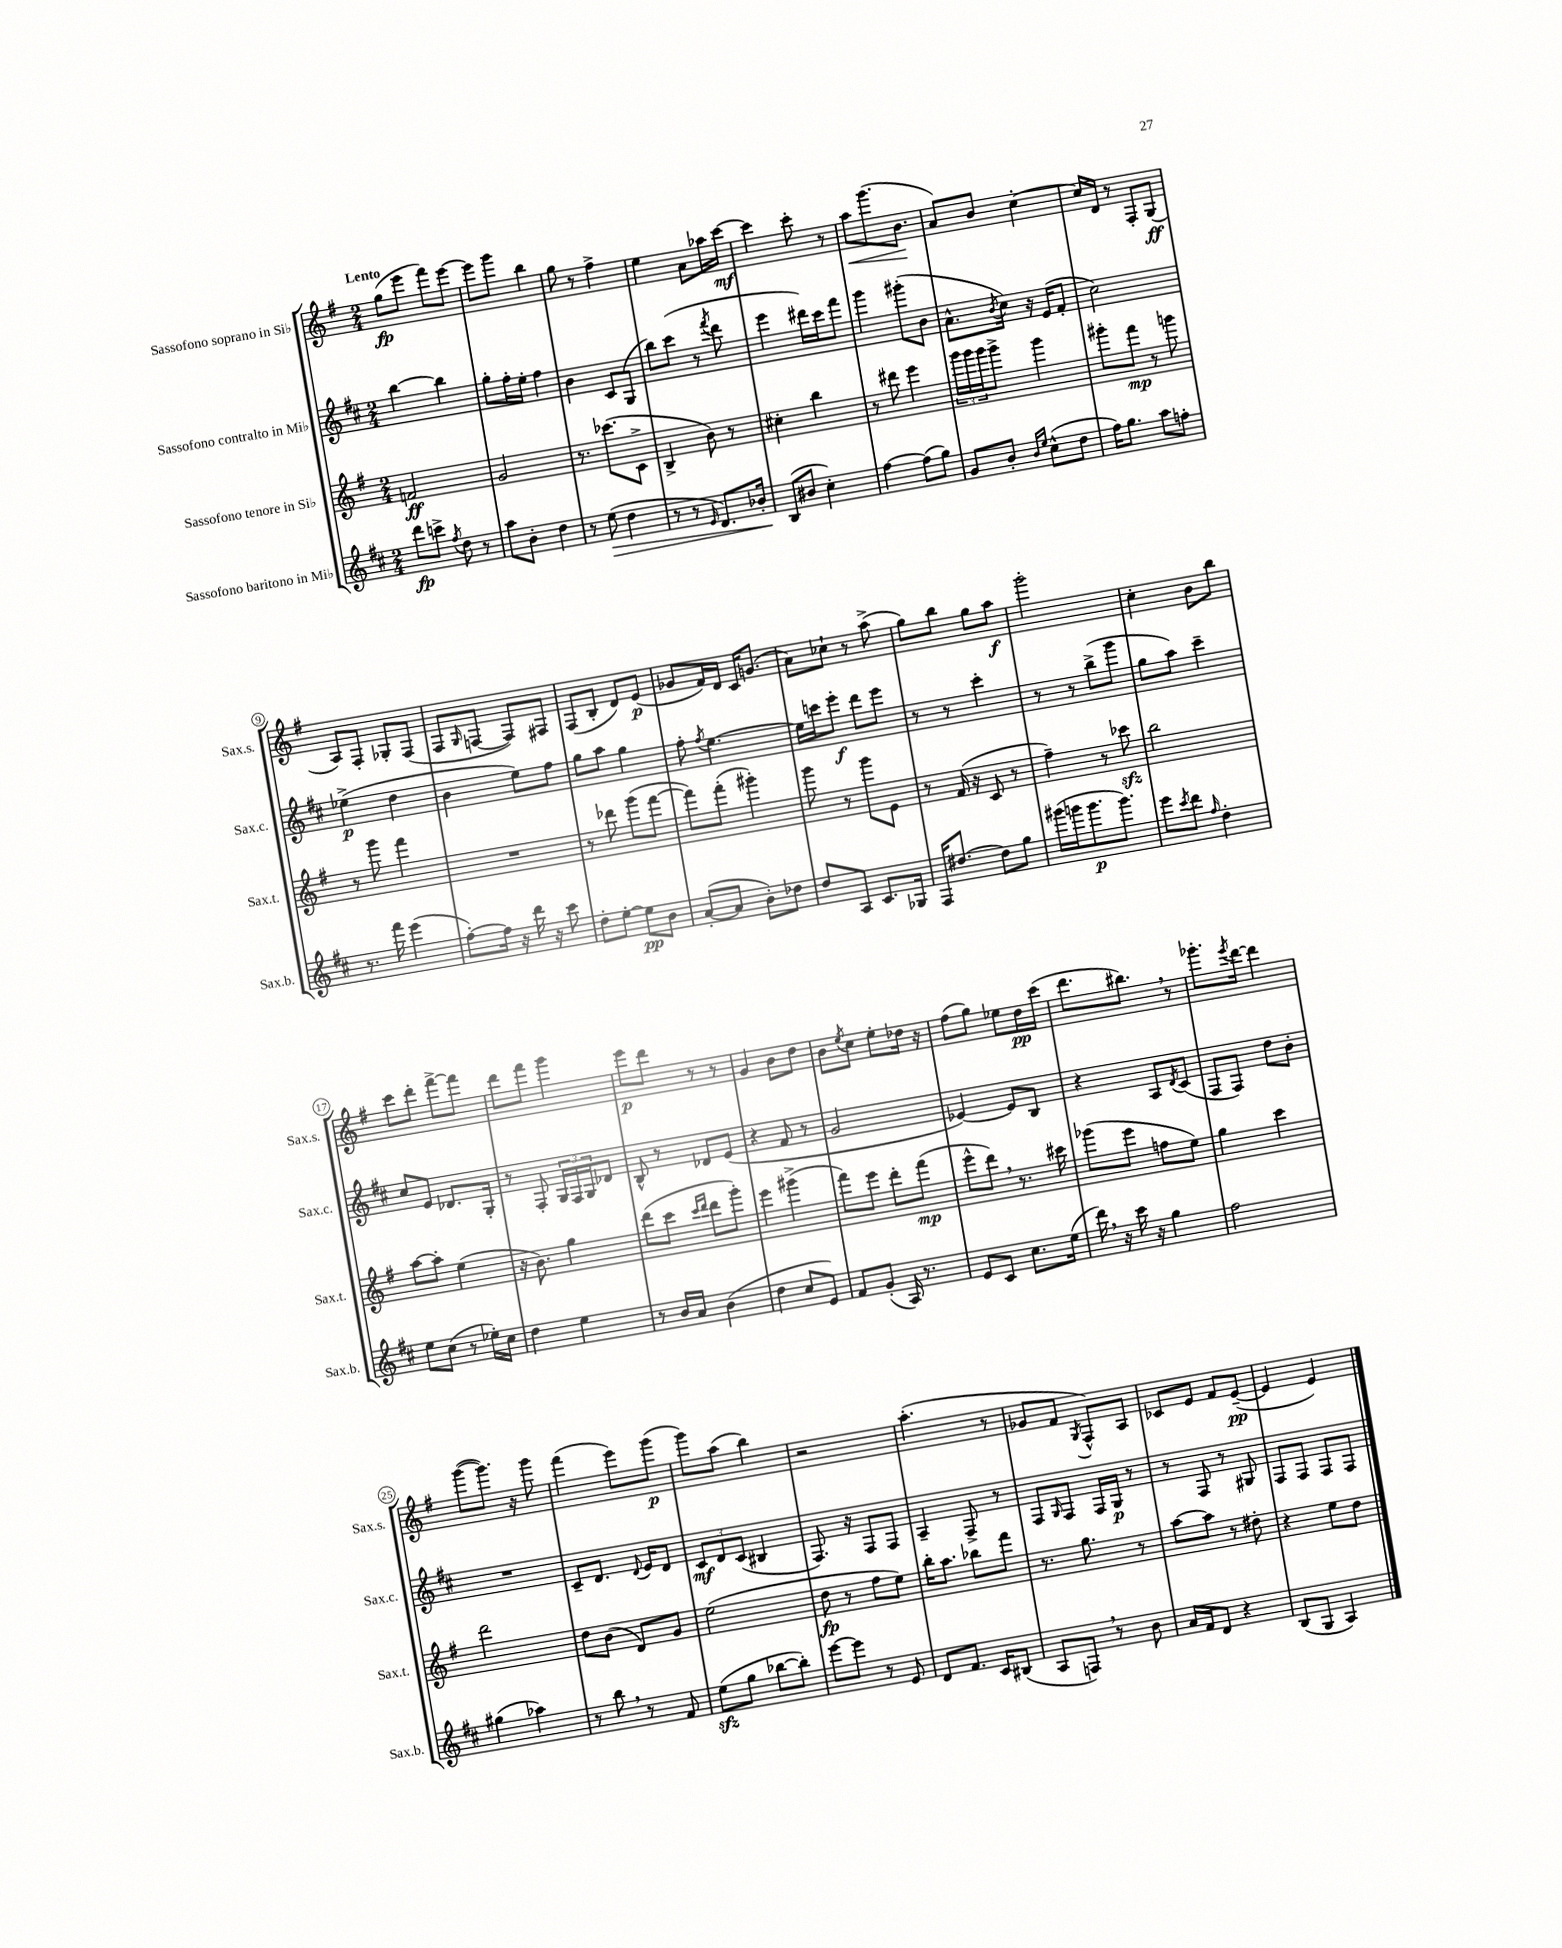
<<
\new StaffGroup <<
\new Staff = "s0" \with { instrumentName = "Sassofono soprano in Sib" shortInstrumentName = "Sax.s." } {
    \clef treble \key g \major \numericTimeSignature \time 2/4 \tempo "Lento"
    g''8\fp( e'''8 fis'''8) e'''8~ |
    e'''8 g'''8 b''4 |
    g''8 r8 fis''4-> |
    e''4 a'8 aes''16 c'''16~\mf |
    c'''4 c'''8-. r8 |
    a''8\< g'''8.( b'8.\! |
    a'8) b'8 c''4~-. |
    c''16 d'16 r8 fis8-. g8\ff( |
    a8) fis8-. ges8-. fis8( |
    fis8 \grace { g16 } f8~ f8) fis8 |
    fis8( b8-. d'8) e'8\p( |
    ges'8 fis'16) d'16 c'16 g'8.( |
    a'8) ces''8-! r8 a''8->( |
    g''8) b''8 g''8 a''8\f |
    g'''2-. |
    c''4-. b'8 b''8 |
    c'''8 d'''8-. fis'''8~-> fis'''8 |
    d'''8 fis'''8 g'''4 |
    e'''8\p d'''8 r8 r8 |
    g'4 b'8 d''8 |
    b'8 \acciaccatura { e''8 } c''8 e''8-. des''16 r16 |
    fis''8( g''8) ees''8 d''16\pp c'''16( |
    d'''8. bis''8.) \breathe r8 |
    ges'''8.-. \acciaccatura { e'''8 } d'''16~ d'''4 |
    g'''8~( g'''8.) r16 g'''8 |
    fis'''4( e'''8) g'''8\p( |
    g'''8) a''8( b''4) |
    r2 |
    a''4.-.( r8 |
    ges'8 fis'8 \acciaccatura { g8 } fis8-^) a8 |
    ces'8 e'8 fis'8 e'8~--\pp( |
    e'4 e'4) \bar "|." |
}
\new Staff = "s1" \with { instrumentName = "Sassofono contralto in Mib" shortInstrumentName = "Sax.c." } {
    \clef treble \key d \major \numericTimeSignature \time 2/4
    b''4~ b''4 |
    g''8-. fis''16-. e''16-. fis''4 |
    b'4 cis'8 g8( |
    b''8) cis'''8( r8 \acciaccatura { fis'''8 } d'''8 |
    e'''4 dis'''16) cis'''16 fis'''8 |
    g'''4 gis'''8-.( b'8 |
    a'8.-^ \acciaccatura { b'8 } cis''16) r16 e'16( fis'8-. |
    cis''2) |
    ees''4->\p( d''4 |
    b'4 e''8) fis''8 |
    g''8 a''8 g''4 |
    fis''8-. \acciaccatura { fis''8 } e''4.~ |
    e''16 c'''16 e'''8-.\f d'''8 e'''8 |
    r8 r8 cis'''4-. |
    r8 r8 b''8->( g'''8 |
    g''8 a''8) cis'''4-- |
    cis''8 e'8 des'8. g16-. |
    r8 fis8-. \tuplet 3/2 { g16 fis16 g16 } des'8 |
    b8-^ r8 des'8 e'8( |
    r4 fis'8 r8 |
    g'2 |
    ees'4~) ees'8 b8 |
    r4 a8 \acciaccatura { d'8 } cis'8( |
    fis8 fis8) d''8 b'8-. |
    R2 |
    cis'8-- d'8. \appoggiatura { d'8 } e'16 d'8 |
    \tuplet 3/2 { cis'8\mf d'8 cis'8( } bis4 |
    fis8.) r16 fis8 fis8 |
    a4-- fis8-> r8 |
    fis8 \grace { g16 } fis8 fis16 g16\p r8 |
    r8 fis8 r8 gis8 |
    fis8 fis8 fis8 fis8 \bar "|." |
}
\new Staff = "s2" \with { instrumentName = "Sassofono tenore in Sib" shortInstrumentName = "Sax.t." } {
    \clef treble \key g \major \numericTimeSignature \time 2/4
    f'2\ff |
    g'2 |
    r8. ces'''8.( c'8-> |
    b4-> b'8) r8 |
    cis''4-. b''4 |
    r8 dis'''8 e'''4 |
    \tuplet 3/2 { g'''16 g'''16 g'''16 } g'''8-> g'''4 |
    gis'''8-. fis'''8\mp r8 g'''8 |
    r8 g'''8 fis'''4 |
    R2 |
    r8 des'''8 g'''8( fis'''8~ |
    fis'''8) fis'''8-.( gis'''4-.) |
    g'''8 r8 g'''8 e'8 |
    r8 fis'16( r16 c'8 r8 |
    fis''4--) r8 ces'''8\sfz |
    b''2 |
    a''8~ a''8-. e''4( |
    r16 b'8.) g''4 |
    d'''8( c'''8 \grace { c'''16 d'''16 } d'''8 g'''8-.) |
    e'''4 gis'''4->( |
    fis'''8) e'''8 d'''8-. fis'''8\mp( |
    e'''8-^ d'''8) \breathe r8. cis'''16 |
    ges'''8( e'''8 f''8 e''8) |
    g''4 c'''4 |
    d'''2 |
    d''8 b'8( d'8) g'8 |
    e''2( |
    d''8\fp r8 fis''8 e''8) |
    b''16-. a''8. bes''8 fis'''8 |
    r8. g''8. r8 |
    a''8~ a''8 r8 dis''8-. |
    r4 e''8 d''8 \bar "|." |
}
\new Staff = "s3" \with { instrumentName = "Sassofono baritono in Mib" shortInstrumentName = "Sax.b." } {
    \clef treble \key d \major \numericTimeSignature \time 2/4
    d'''8\fp c'''8-> \acciaccatura { fis''8 } d''8 r8 |
    a''8 b'8-. d''4 |
    r8 e''8\>( d''4 |
    r8 r8 \grace { e'16 } d'8.) bes'16-. |
    b8\!( bis'8 cis''4-.) |
    fis''4~ fis''8( g''8) |
    g'8 b'8-. \grace { b'16 e''16 } cis''8-^( d''8 |
    fis''16) g''8. a''8 f''8-. |
    r8. fis'''16 e'''4( |
    fis''8~-.) fis''16 r16 d'''16 r16 cis'''8 |
    d''8-. e''8~-. e''8\pp b'8 |
    a'8~-.( a'8 b'8-.) des''8 |
    d''8 a8 cis'8. ges16 |
    fis16 dis''8.~ dis''8 g''8 |
    gis'''16( g'''16 g'''8.\p g'''8.) |
    e'''8 \acciaccatura { cis'''8 } d'''8 \grace { fis''16 } d''4-. |
    e''8 cis''8( r8 ees''16-.) cis''16 |
    d''4 e''4 |
    r8 b'16 a'16 b'4( |
    d''4 cis''8 e'8) |
    fis'8 g'8-.( a16) r8. |
    e'8 cis'8 cis''8. e''16( |
    d'''16) \breathe r16 cis'''16 r16 g''4 |
    fis''2 |
    gis''4( aes''4) |
    r8 b''8 \breathe r8 fis'8 |
    e''8\sfz( g''8 bes''8~ bes''8-.) |
    e'''8~ e'''8 r8 e'8 |
    d'8 fis'8. cis'16 bis8( |
    a8 f8) \breathe r8 b'8 |
    a'16 fis'16 d'8 r4 |
    b8( g8 a4) \bar "|." |
}
>>
>>
\layout { \context { \Score \override BarNumber.stencil = #(make-stencil-circler 0.1 0.3 ly:text-interface::print) } }
